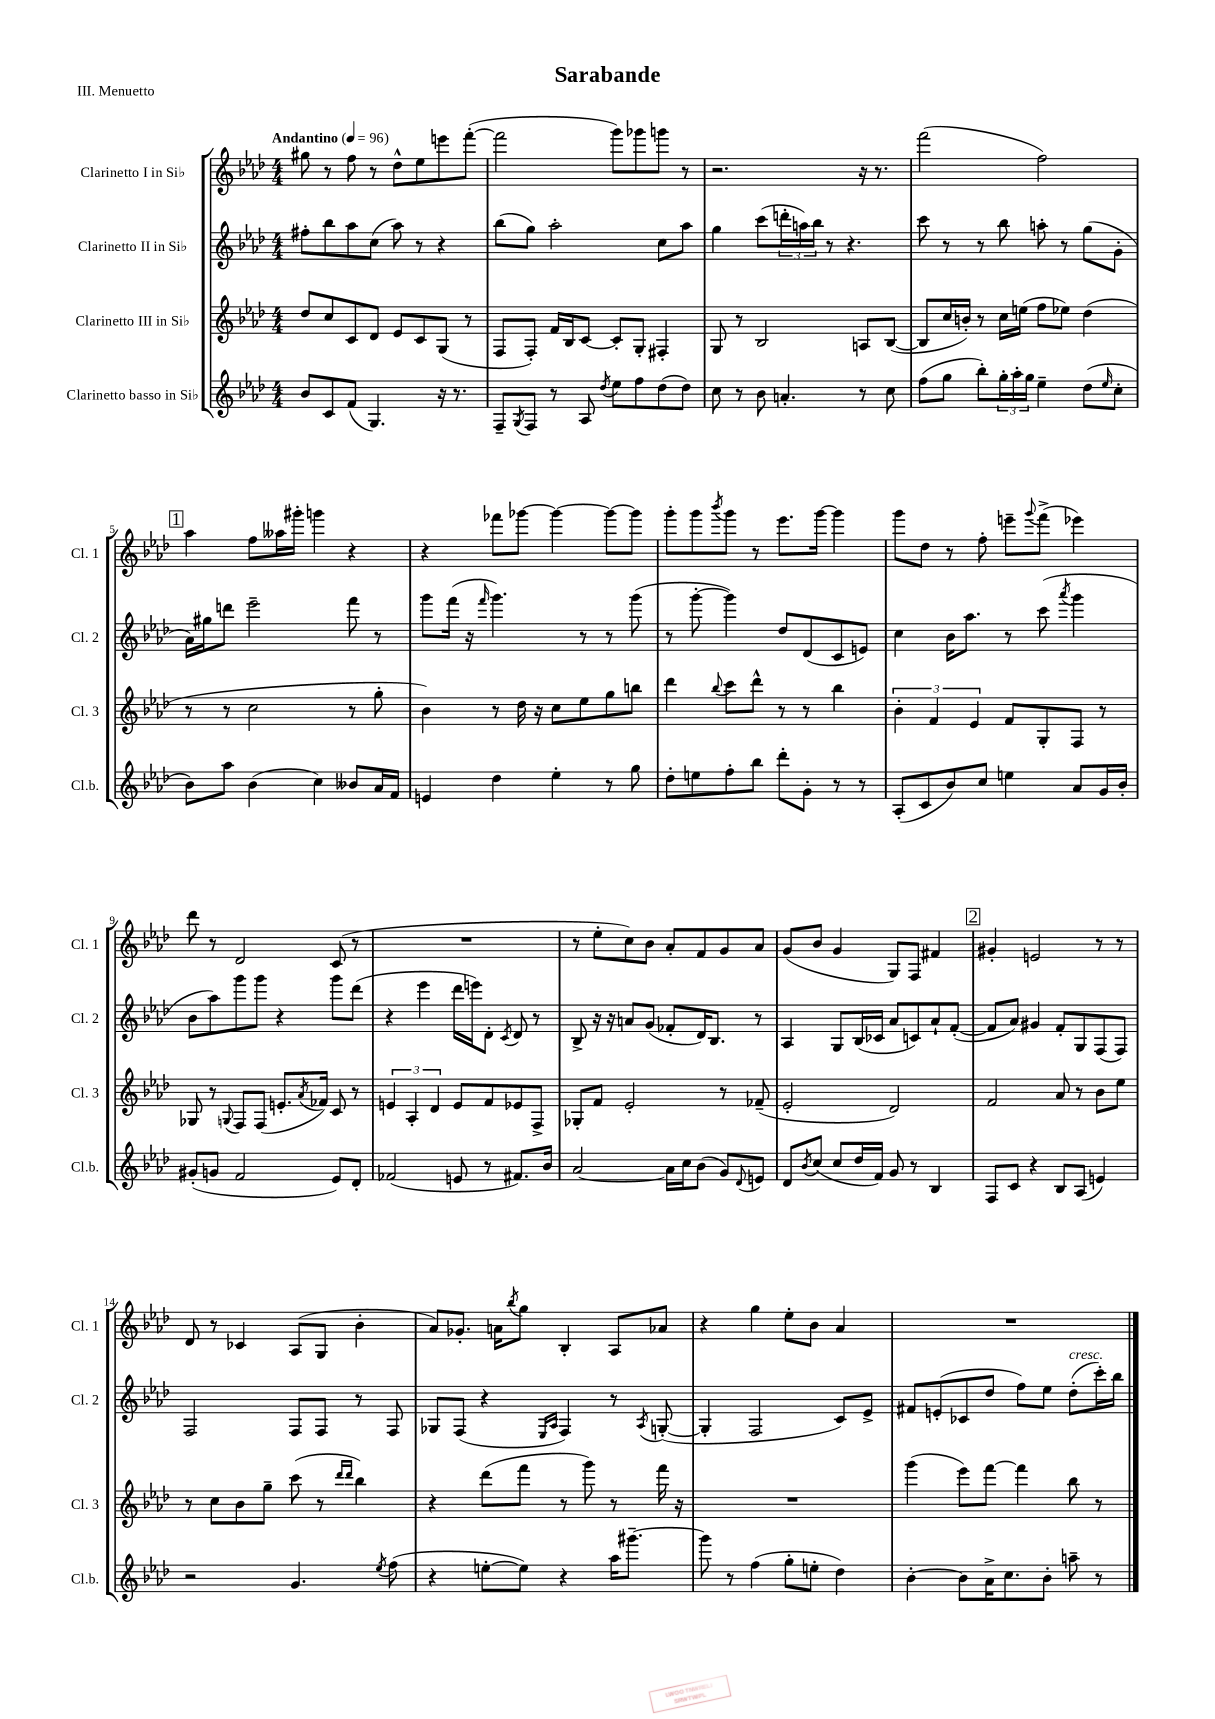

**kern	**kern	**kern	**kern
*staff4	*staff3	*staff2	*staff1
*clefG2	*clefG2	*clefG2	*clefG2
*k[b-e-a-d-]	*k[b-e-a-d-]	*k[b-e-a-d-]	*k[b-e-a-d-]
*M4/4	*M4/4	*M4/4	*M4/4
*MM96	*MM96	*MM96	*MM96
8b-	8dd-	8ff#'	8gg#
8c	8cc	8bb-	8r
(8f	8c	8aa-	8ff
4.G)	8d-	(8cc	8r
.	8e-	8aa-)	8dd-^^
.	8c	8r	8ee-
16r	(8G	4r	8eee
8.r	.	.	.
.	8r	.	([8fff'
=	=	=	=
8F~	8F	(8bb-	2fff]
8qG	.	.	.
8F	8F')	8gg)	.
8r	16f	2aa-'	.
.	16B-	.	.
8A-	[8c	.	.
8qdd-	.	.	.
8ee-	8c']	.	8ggg)
8ff	8G'	.	8ggg-
(8dd-	4F#'	8cc	8ggg
8dd-)	.	8aa-	8r
=	=	=	=
8cc	8G	4gg	2.r
8r	8r	.	.
8b-	2B-	(8ccc	.
4.a'	.	24ddd'	.
.	.	24aa)	.
.	.	24bb-	.
.	.	8r	.
.	.	4.r	.
8r	8A	.	16r
.	.	.	8.r
8cc	([8B-	.	.
=	=	=	=
(8ff	8B-]	8ccc	(2fff
8gg	16cc	8r	.
.	16b')	.	.
8bb-')	8r	8r	.
24gg'	16cc	8bb-	.
24aa-'	.	.	.
.	(16ee	.	.
24gg	.	.	.
4ee-~	8ff	8aa'	2ff)
.	8ee-)	8r	.
(8dd-	(4dd-	(8gg	.
16qqee-	.	.	.
8cc'	.	8g'	.
=	=	=	=
8b-)	8r	16a-)	4aa-
.	.	16gg#	.
8aa-	8r	8ddd	.
(4b-	2cc	2eee-~	8ff
.	.	.	16aa--
.	.	.	16ggg#'
4cc)	.	.	4ggg
8b--	8r	8fff	4r
16a-	8gg'	8r	.
16f	.	.	.
=	=	=	=
4e	4b-)	8ggg	4r
.	.	(16fff	.
.	.	16r	.
.	.	16qqfff	.
4dd-	8r	4.ggg)	8fff-
.	16dd-	.	[8ggg-
.	16r	.	.
4ee-'	8cc	.	4ggg-_
.	8ee-	8r	.
8r	8gg	8r	8ggg-_
8gg	8bb	(8ggg	8ggg-]
=	=	=	=
8dd-'	4ddd-	8r	8ggg'
8ee	.	[8ggg'	8ggg
.	8qqbb-	.	8qbbb-
8ff'	8ccc	4ggg])	8ggg
8bb-	8ddd-^^	.	8r
8ddd-'	8r	8dd-	8.eee-
8g'	8r	(8d-	.
.	.	.	[16ggg
8r	4bb-	8c	4ggg]
8r	.	8e)	.
=	=	=	=
(8A-'	6b-'	4cc	8ggg
8c	.	.	8dd-
.	6f	.	.
8b-)	.	16b-	8r
.	.	8.aa-	.
.	6e-	.	.
8cc	.	.	8ff'
4ee	8f	8r	8eee~
.	.	.	8qqggg
.	8G'	(8ccc	(8fff^
.	.	8qaaa-	.
8a-	8F	4ggg	4eee-)
16g	8r	.	.
16b-'	.	.	.
=	=	=	=
(8g#'	8G-	8b-	8ddd-
8g	8r	8aa-)	8r
.	8qqG	.	.
2f	8F	8ggg	2d-
.	(8F	8ggg	.
.	8.e'	4r	.
.	8qa-	.	.
.	16f-)	.	.
8e-)	8c	8ggg	(8c
8d-'	8r	(8ddd-	8r
=	=	=	=
(2f-	6e	4r	1r
.	6A-'	.	.
.	.	4eee-	.
.	6d-	.	.
8e	8e	16ddd-	.
.	.	16eee)	.
8r	8f	8d-'	.
.	.	8qc	.
8.f#)	8e-	8d-	.
.	8F^	8r	.
16b-	.	.	.
=	=	=	=
[2a-	8G-'	8B-^	8r
.	8f	16r	8ee-'
.	.	16r	.
.	2e-'	8a	8cc)
.	.	(8g	8b-
16a-]	.	8f-'	8a-'
16cc	.	.	.
(8b-	.	16d-)	8f
.	.	8.B-	.
8g)	8r	.	8g
8qqd-	.	.	.
8e	(8f-~	8r	8a-
=	=	=	=
8d-	2e-'	4A-	(8g
8qb-	.	.	.
(8cc	.	.	8b-
8cc	.	8G	4g
16dd-	.	(16B-	.
16f)	.	16c-	.
8g	2d-)	8a-	8G)
8r	.	8c)	8F
4B-	.	8a-`	4f#
.	.	([8f'	.
=	=	=	=
8F	2f	8f]	4g#'
8c	.	8a-)	.
4r	.	4g#	2e
8B-	8a-	8f'	.
(8A-	8r	8G	.
4e)	8b-	(8F	8r
.	8ee-	8F)	8r
=	=	=	=
2r	8r	2F	8d-
.	8cc	.	8r
.	8b-	.	4c-
.	8gg~	.	.
4.g	(8ccc	8F	(8A-
.	8r	8F	8G
.	16qqddd-	.	.
.	16qqddd-	.	.
.	4bb-)	8r	4b-'
8qee-	.	.	.
(8ff	.	8F	.
=	=	=	=
4r	4r	8G-	8a-)
.	.	(8F	8.g-'
[8ee'	(8ddd-	4r	.
.	.	.	16a
.	.	.	8qbb-
8ee])	8fff	.	8gg
.	.	16qqE-	.
.	.	16qqA-	.
4r	8r	4F)	4B-'
.	8ggg)	.	.
16aa-	8r	8r	8A-
[8.ggg#~	.	.	.
.	.	8qA-	.
.	16fff	([8G'	8a-
.	16r	.	.
=	=	=	=
8ggg#]	1r	4G']	4r
8r	.	.	.
(4ff	.	2F	4gg
8gg'	.	.	8ee-'
8ee'	.	.	8b-
4dd-)	.	8c)	4a-
.	.	8e-^	.
=	=	=	=
[4b-'	(4ggg	8f#	1r
.	.	(8e'	.
8b-]	8eee-)	8c-	.
16a-^	[8fff	8dd-	.
8.cc	.	.	.
.	4fff]	8ff)	.
8b-'	.	8ee-	.
8aa~	8bb-	(8dd-'	.
8r	8r	16ccc')	.
.	.	16bb-	.
==	==	==	==
*-	*-	*-	*-
